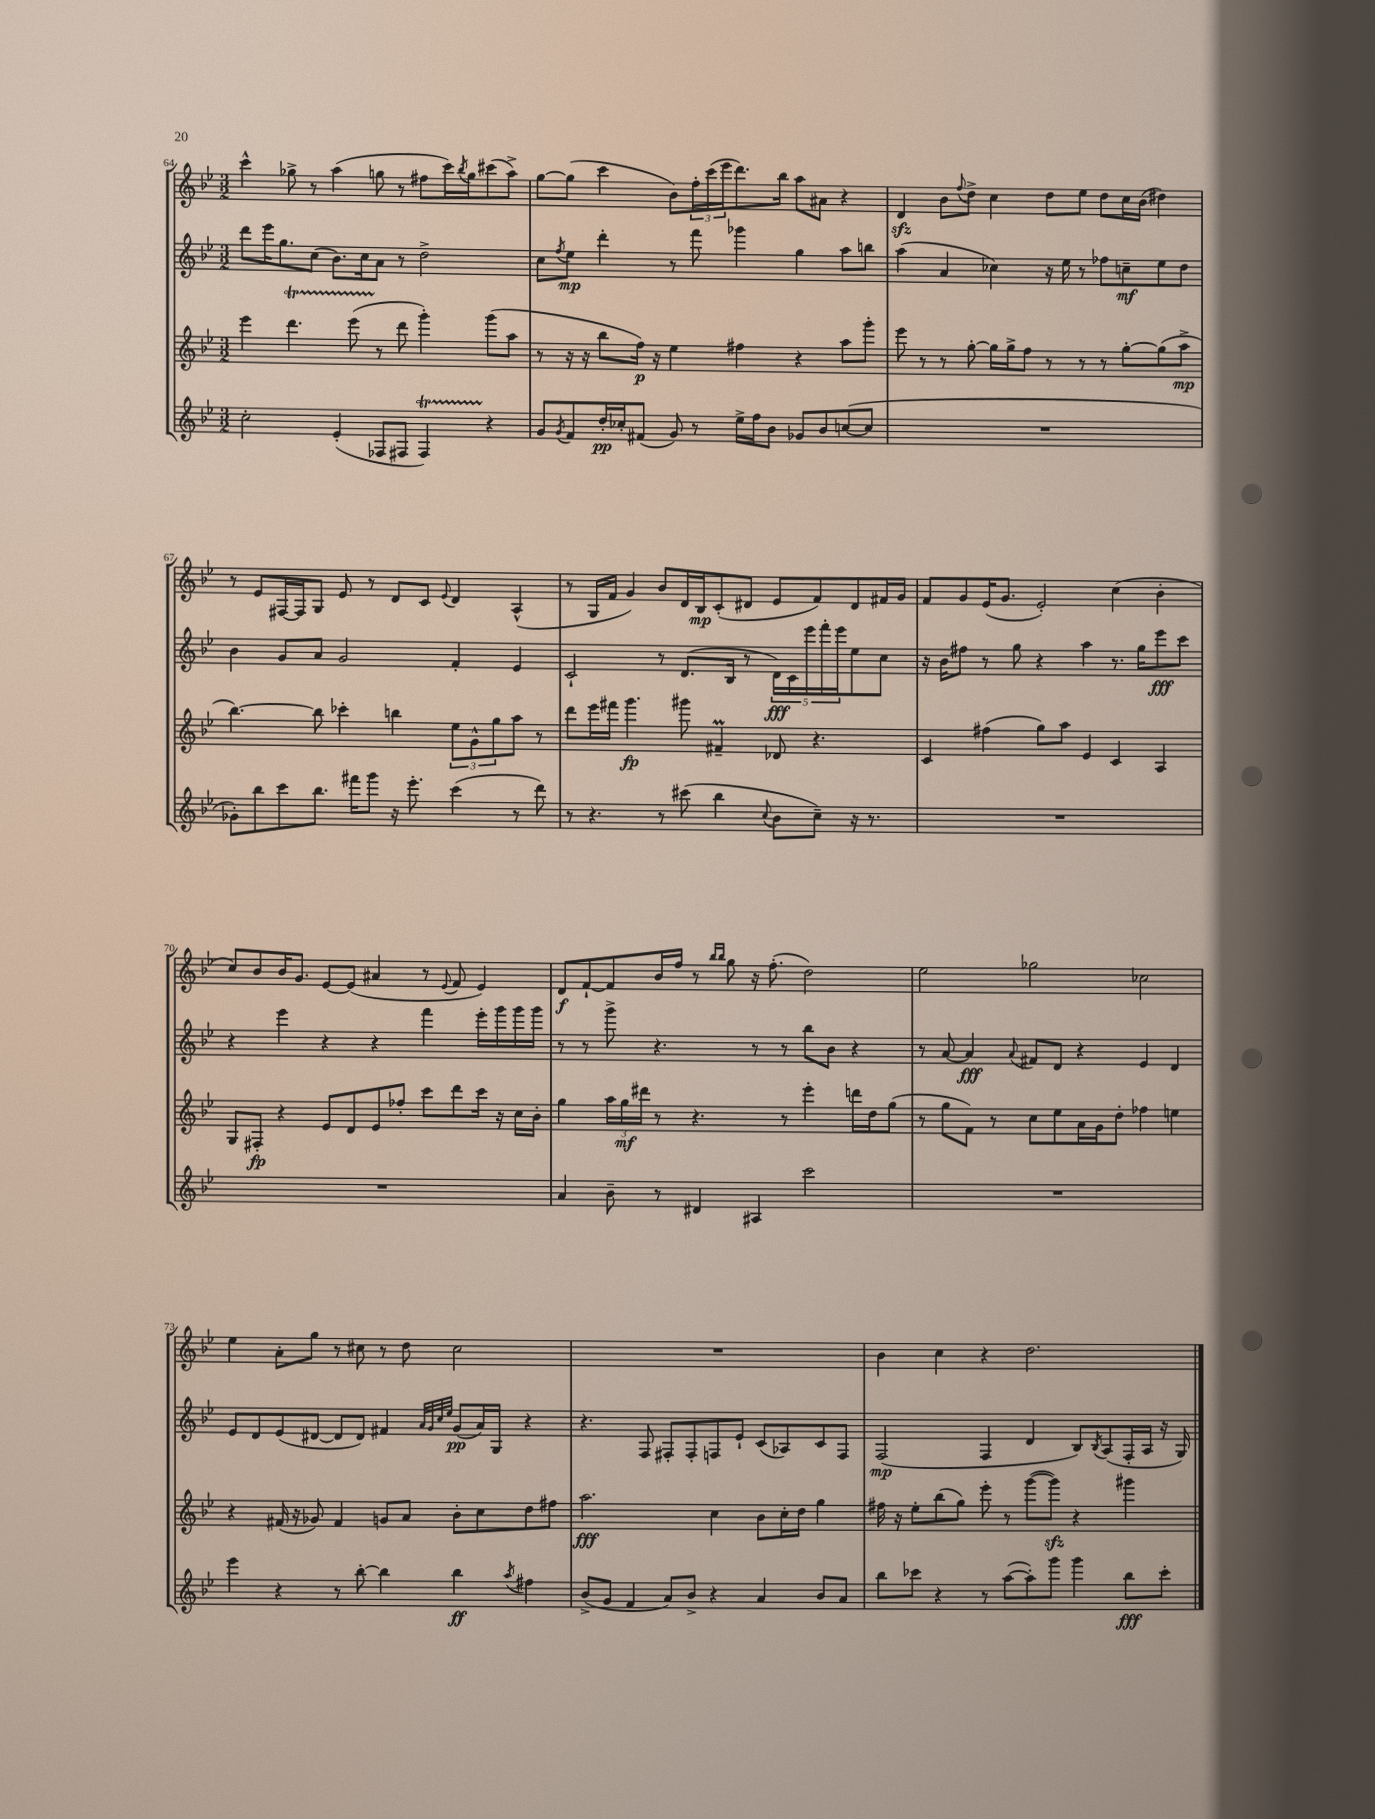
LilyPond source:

<<
\new StaffGroup <<
\new Staff = "s0" {
    \clef treble \key bes \major \numericTimeSignature \time 3/2
    c'''4-^ ges''8-> r8 a''4( g''8 r8 fis''8 c'''16) \acciaccatura { bes''8 } g''16 cis'''8( a''8->) |
    g''8~ g''8( c'''4 bes'8) \tuplet 3/2 { f''16-. c'''16( ees'''16 } d'''8.) bes''16 a''8 ais'8 r4 |
    d'4\sfz bes'8 \appoggiatura { f''8 } d''8-> c''4 d''8 ees''8 d''8 c''16 bes'16( dis''4) |
    r8 ees'8 fis16~ fis16 g8 ees'8 r8 d'8 c'8 \appoggiatura { ees'8 } d'4 a4-^( |
    r8 g16 f'16 g'4) bes'8 d'16 bes16\mp c'8-.( dis'8 ees'8 f'8) dis'8 fis'16 g'16 |
    f'8 g'8 ees'16( g'8. ees'2-.) c''4( bes'4-. |
    c''8) bes'8 bes'16 g'8. ees'8~ ees'8( ais'4 r8 \appoggiatura { ees'8 } f'8 ees'4) |
    d'8\f f'8~-! f'8 bes'16 f''16 r8 \grace { bes''16 bes''16 } g''8 r16 f''8.-.( d''2) |
    ees''2 ges''2 ces''2 |
    ees''4 a'8-. g''8 r8 cis''8 r8 d''8 cis''2 |
    R1. |
    bes'4 c''4 r4 d''2. \bar "|." |
}
\new Staff = "s1" {
    \clef treble \key bes \major \numericTimeSignature \time 3/2
    d'''8 ees'''16 g''8. c''8( bes'8.) c''16 a'8 r8 d''2-> |
    c''8 \acciaccatura { f''8 } ees''8\mp d'''4-. r8 f'''8 ges'''4 g''4 a''8 b''8 |
    a''4( a'4 ces''4) r16 ees''16 r8 fes''8 c''8--\mf ees''8 d''8 |
    bes'4 g'8 a'8 g'2 f'4-. ees'4 |
    c'2-! r8 d'8.( bes16 r8 \tuplet 5/4 { d'16\fff) c'16 ees'''16 f'''16-. ees'''16 } ees''8 c''8 |
    r16 bes'16 fis''8 r8 g''8 r4 a''4 r8. g''16 ees'''8\fff c'''8 |
    r4 ees'''4 r4 r4 f'''4 ees'''16-. g'''16 g'''16 g'''16 |
    r8 r8 g'''8-> r4. r8 r8 bes''8 bes'8 r4 |
    r8 a'8~ a'4\fff \appoggiatura { a'8 } fis'8 d'8 r4 ees'4 d'4 |
    ees'8 d'8 ees'8( dis'8~ dis'8 dis'8) fis'4 \grace { a'32 g'32 c''32 ees''32 } g'8\pp( a'16) g16 r4 |
    r4. f8 fis8-. fis8-. f8 ees'8-! c'8( aes8) c'8 f8 |
    f2\mp( f4 d'4 bes8) \acciaccatura { bes8 } a8( f16-. a16 r16 g16) \bar "|." |
}
\new Staff = "s2" {
    \clef treble \key bes \major \numericTimeSignature \time 3/2
    ees'''4 d'''4.\startTrillSpan ees'''8( r8\stopTrillSpan d'''8 g'''4-.) g'''8( a''8 |
    r8 r16 r16 bes''8 f''16\p) r16 ees''4 fis''4 r4 a''8 g'''8-. |
    ees'''8 r8 r8 g''8~-. g''16 g''16-> f''8 r8 r8 r8 g''8~-. g''8( a''8->\mp |
    bes''4.~) bes''8 ces'''4-. b''4 \tuplet 3/2 { ees''8 g'8-^ g''8 } a''8 r8 |
    d'''8 ees'''16 fis'''16 g'''4.\fp gis'''8 fis'4--\prall des'8 r4. |
    c'4 fis''4( g''8) a''8 ees'4 c'4 a4 |
    g8 fis8-.\fp r4 ees'8 d'8 ees'8 fes''8-. c'''8 d'''8 c'''16 r16 c''16 bes'16-. |
    g''4 \tuplet 3/2 { a''16 g''16\mf dis'''16 } r8 r4. r8 ees'''4-. d'''16 d''16 g''8( |
    r8 g''8 f'8) r8 c''8 ees''8 a'16 g'16 d''8-. fes''4 e''4 |
    r4 fis'16( r16 ges'8) fis'4 g'8 a'8 bes'8-. c''8 d''8 fis''8 |
    a''2.\fff c''4 bes'8 c''16-. d''16 g''4 |
    fis''16 r16 ees''8-. bes''8( g''8) ees'''8-. r8 g'''8~( g'''8\sfz) r4 gis'''4 \bar "|." |
}
\new Staff = "s3" {
    \clef treble \key bes \major \numericTimeSignature \time 3/2
    c''2-. ees'4-.( fes8 fis8 fis4\startTrillSpan) r4\stopTrillSpan |
    g'8 \acciaccatura { g'8 } f'8 d''16-.\pp ces''16-. fis'8( g'8) r8 ees''16-> f''16 bes'8 ges'8 bes'8 c''8~( c''8 |
    R1. |
    ges'8-.) bes''8 c'''8 bes''8. fis'''16 g'''8 r16 ees'''8.-. c'''4( r8 d'''8) |
    r8 r4. r8 cis'''8( bes''4 \appoggiatura { c''8 } bes'8 c''8--) r16 r8. |
    R1. |
    R1. |
    a'4 bes'8-- r8 dis'4 ais4 c'''2 |
    R1. |
    ees'''4 r4 r8 bes''8~-. bes''4 bes''4\ff \acciaccatura { a''8 } fis''4 |
    bes'8->( g'8 f'4 a'8) bes'8-> r4 a'4 bes'8 a'8 |
    bes''8 ces'''8 r4 r8 a''8~( a''8-.) g'''8 g'''4 bes''8\fff ces'''8-. \bar "|." |
}
>>
>>
\layout { \context { \Score currentBarNumber = #64 } }
